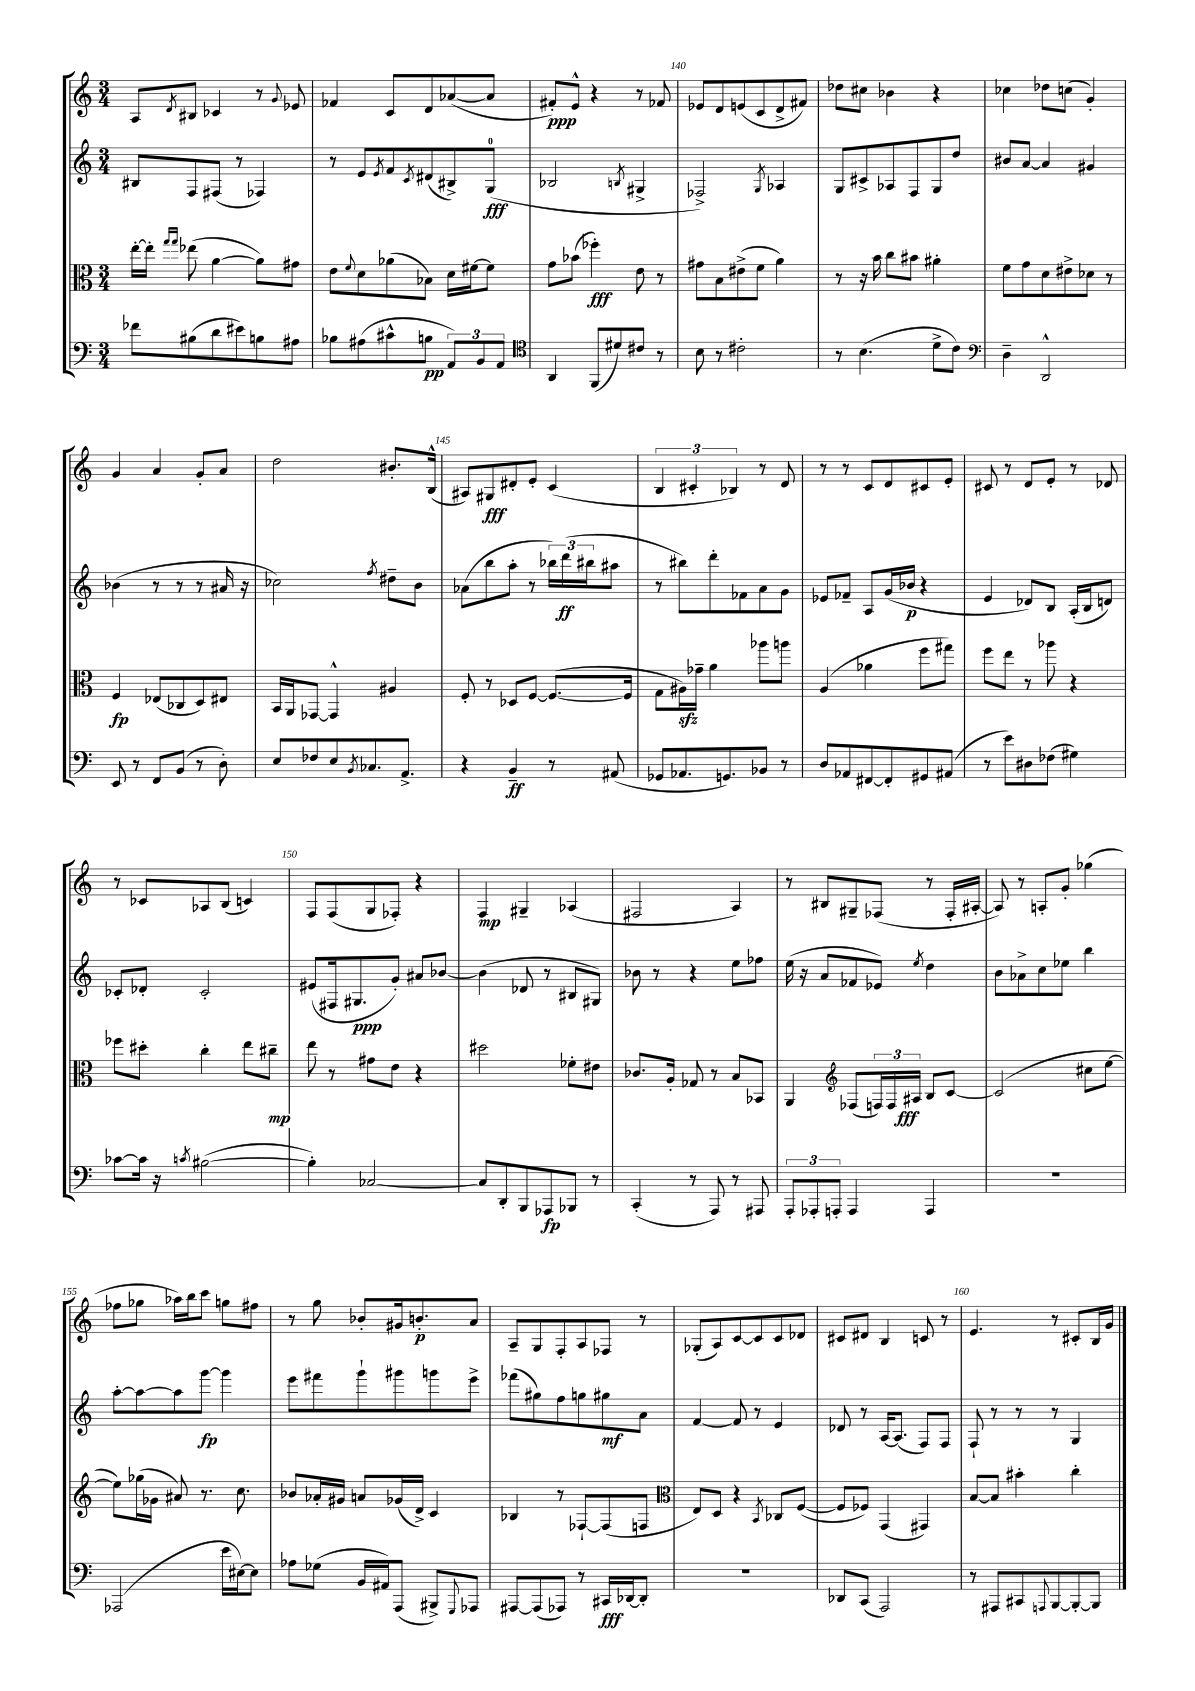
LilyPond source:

<<
\new StaffGroup <<
\new Staff = "s0" {
    \clef treble \key c \major \numericTimeSignature \time 3/4
    a8 \acciaccatura { d'8 } bis8 ces'4 r8 \appoggiatura { g'8 } ees'8 |
    fes'4 c'8 d'8 aes'8~( aes'8 |
    fis'8-.\ppp) e'8-^ r4 r8 fes'8 |
    ees'8 d'8 e'8( c'8 d'8-> fis'8) |
    des''8 cis''8 bes'4 r4 |
    ces''4 des''8 c''8( g'4-.) |
    g'4 a'4 g'8-. a'8 |
    d''2 bis'8.-. b16-^( |
    ais8) gis8\fff dis'8-. e'8-. c'4( |
    \tuplet 3/2 { b4 cis'4-. bes4) } r8 d'8 |
    r8 r8 c'8 d'8 cis'8 e'8-. |
    cis'8 r8 d'8 e'8-. r8 des'8 |
    r8 ces'8 aes8 b8( c'4) |
    f8 f8( g8 fes8-.) r4 |
    f4\mp gis4-- aes4( |
    fis2 a4) |
    r8 bis8 gis8-- fes8( r8 fes16-. ais16~-. |
    ais8) r8 a8-. g'8-. ges''4( |
    fes''8 ges''8 aes''16) b''16 c'''8 g''8 fis''8 |
    r8 g''8 bes'8-. gis'16 b'8.-.\p a'8 |
    a8-- g8 f8-. a8 fes8 r8 |
    ges8-.( a8) c'8~ c'8 c'8 des'8 |
    cis'8 dis'8 b4 c'8 r8 |
    e'4. r8 cis'8-. b16 g'16 \bar "|." |
}
\new Staff = "s1" {
    \clef treble \key c \major \numericTimeSignature \time 3/4
    bis8 f8 fis8( r8 fes4) |
    r8 e'8 \acciaccatura { e'8 } f'8 \acciaccatura { c'8 } dis'8( bis8->) g8-0\fff( |
    bes2 \acciaccatura { b8 } gis4-> |
    fes2->) \acciaccatura { g8 } aes4 |
    g8 cis'8-> aes8 f8 g8 d''8 |
    bis'8 a'8~ a'4 gis'4 |
    bes'4( r8 r8 r8 ais'16 r16 |
    ces''2) \acciaccatura { f''8 } dis''8-- b'8 |
    aes'8( b''8 a''8-. r8 \tuplet 3/2 { bes''16) d'''16\ff( bis''16 } ais''8 |
    r8 bis''8) d'''8-. fes'8 a'8 g'8 |
    ees'8 fes'8-- a8 g'16( bes'16\p r4 |
    e'4 des'8) b8 a16-.( b16 d'8) |
    ces'8-. des'8-. ces'2-. |
    eis'8( fis16 gis8.\ppp g'8-.) ais'8 bes'8~ |
    bes'4( des'8 r8 bis8 gis8) |
    bes'8 r8 r4 e''8 fes''8 |
    e''16( r16 a'8 fes'8 ees'8) \acciaccatura { e''8 } d''4 |
    b'8 aes'8-> c''8 ees''8 b''4 |
    a''8~-. a''8~ a''8 g'''8~\fp g'''4 |
    e'''8 fis'''8 g'''8-! gis'''8 g'''8 e'''8-> |
    fes'''8( gis''8) f''8 g''8 gis''8\mf a'8 |
    f'4~ f'8 r8 e'4 |
    des'8 r8 a16~ a8.( f8) f8 |
    f8-! r8 r8 r8 g4 \bar "|." |
}
\new Staff = "s2" {
    \clef alto \key c \major \numericTimeSignature \time 3/4
    e''16~-. e''16-. \grace { g''16 g''16 } ees''8( a'4~ a'8) gis'8 |
    e'8 \appoggiatura { f'8 } d'8 aes'8( bes8) d'16 fis'16~ fis'8 |
    g'8 bes'8( fes''4-.\fff) e'8 r8 |
    gis'8 b8 eis'8->( f'8 a'4) |
    r8 r16 b'16 c''8 bis'8 ais'4-. |
    f'8 g'8 d'8 eis'8-> des'8 r8 |
    f4\fp ees8( ces8 d8) eis8 |
    b,16 a,16 ges,8~ ges,4-^ ais4 |
    f8-. r8 des8 f8~ f8.~( f16 |
    g8 ais16\sfz) ges'16-- a'4 aes''8 a''8 |
    a4( aes'4 f''8 gis''8) |
    f''8 e''8 r8 aes''8 r4 |
    fes''8 dis''8-. c''4-. e''8 cis''8--\mp |
    e''8 r8 gis'8 e'8 r4 |
    dis''2 fes'8-. eis'8 |
    ces'8. a16-. ges8 r8 b8 bes,8 |
    a,4 \clef treble fes8( \tuplet 3/2 { f16) f16 ais16\fff } b8 c'8~ |
    c'2( cis''8 e''8~ |
    e''8) ges''16( ges'16 ais'8) r8. c''8. |
    bes'8 aes'16-. gis'16 a'8 ges'16( d'16->) c'4 |
    bes4 r8 fes8~-! fes8( f8 |
    \clef alto e8) d8 r4 \acciaccatura { b,8 } ces8 f8~( |
    f8 fes8) g,4( gis,4) |
    b8~ b8 bis'4-. c''4-. \bar "|." |
}
\new Staff = "s3" {
    \clef bass \key c \major \numericTimeSignature \time 3/4
    fes'8 bis8( d'8 eis'8) b8 ais8 |
    bes8 ais8( cis'8-^ b8\pp \tuplet 3/2 { a,8) b,8 a,8 } |
    \clef tenor a,4 f,8( dis'8) cis'8 r8 |
    b8 r8 cis'2-. |
    r8 b4.( d'8-> c'8) |
    \clef bass d4-- d,2-^ |
    e,8 r8 f,8 b,8( r8 d8-.) |
    e8 fes8 e8 \acciaccatura { b,8 } ces8. a,8.-> |
    r4 b,4--\ff r8 ais,8( |
    ges,8 aes,8. g,8.) bes,8 r8 |
    d8 aes,8 fis,8~ fis,8-. gis,8 ais,8( |
    r8 e'8) dis8 fes8( gis4) |
    ces'8~ ces'16 r16 \acciaccatura { c'8 } bis2~( |
    bis4-.) ces2~ |
    ces8 d,8-. b,,8 aes,,8\fp bes,,8 r8 |
    c,4-.( r8 a,,8) r8 ais,,8 |
    \tuplet 3/2 { a,,8-. aes,,8-. a,,8-. } a,,4 a,,4 |
    R2. |
    aes,,2( e'16 eis16~) eis8 |
    aes8 ges8( b,16 ais,16) a,,8( bis,,8->) \appoggiatura { g,,8 } aes,,8 |
    ais,,8~ ais,,8( aes,,8) r8 cis,16\fff des,16~ des,8-. |
    R2. |
    des,8 c,8( a,,2) |
    r8 ais,,8 cis,8 \appoggiatura { a,,8 } b,,8~ b,,8~-. b,,8 \bar "|." |
}
>>
>>
\layout { \context { \Score currentBarNumber = #137 \override BarNumber.break-visibility = ##(#f #t #t) barNumberVisibility = #(every-nth-bar-number-visible 5) } }
